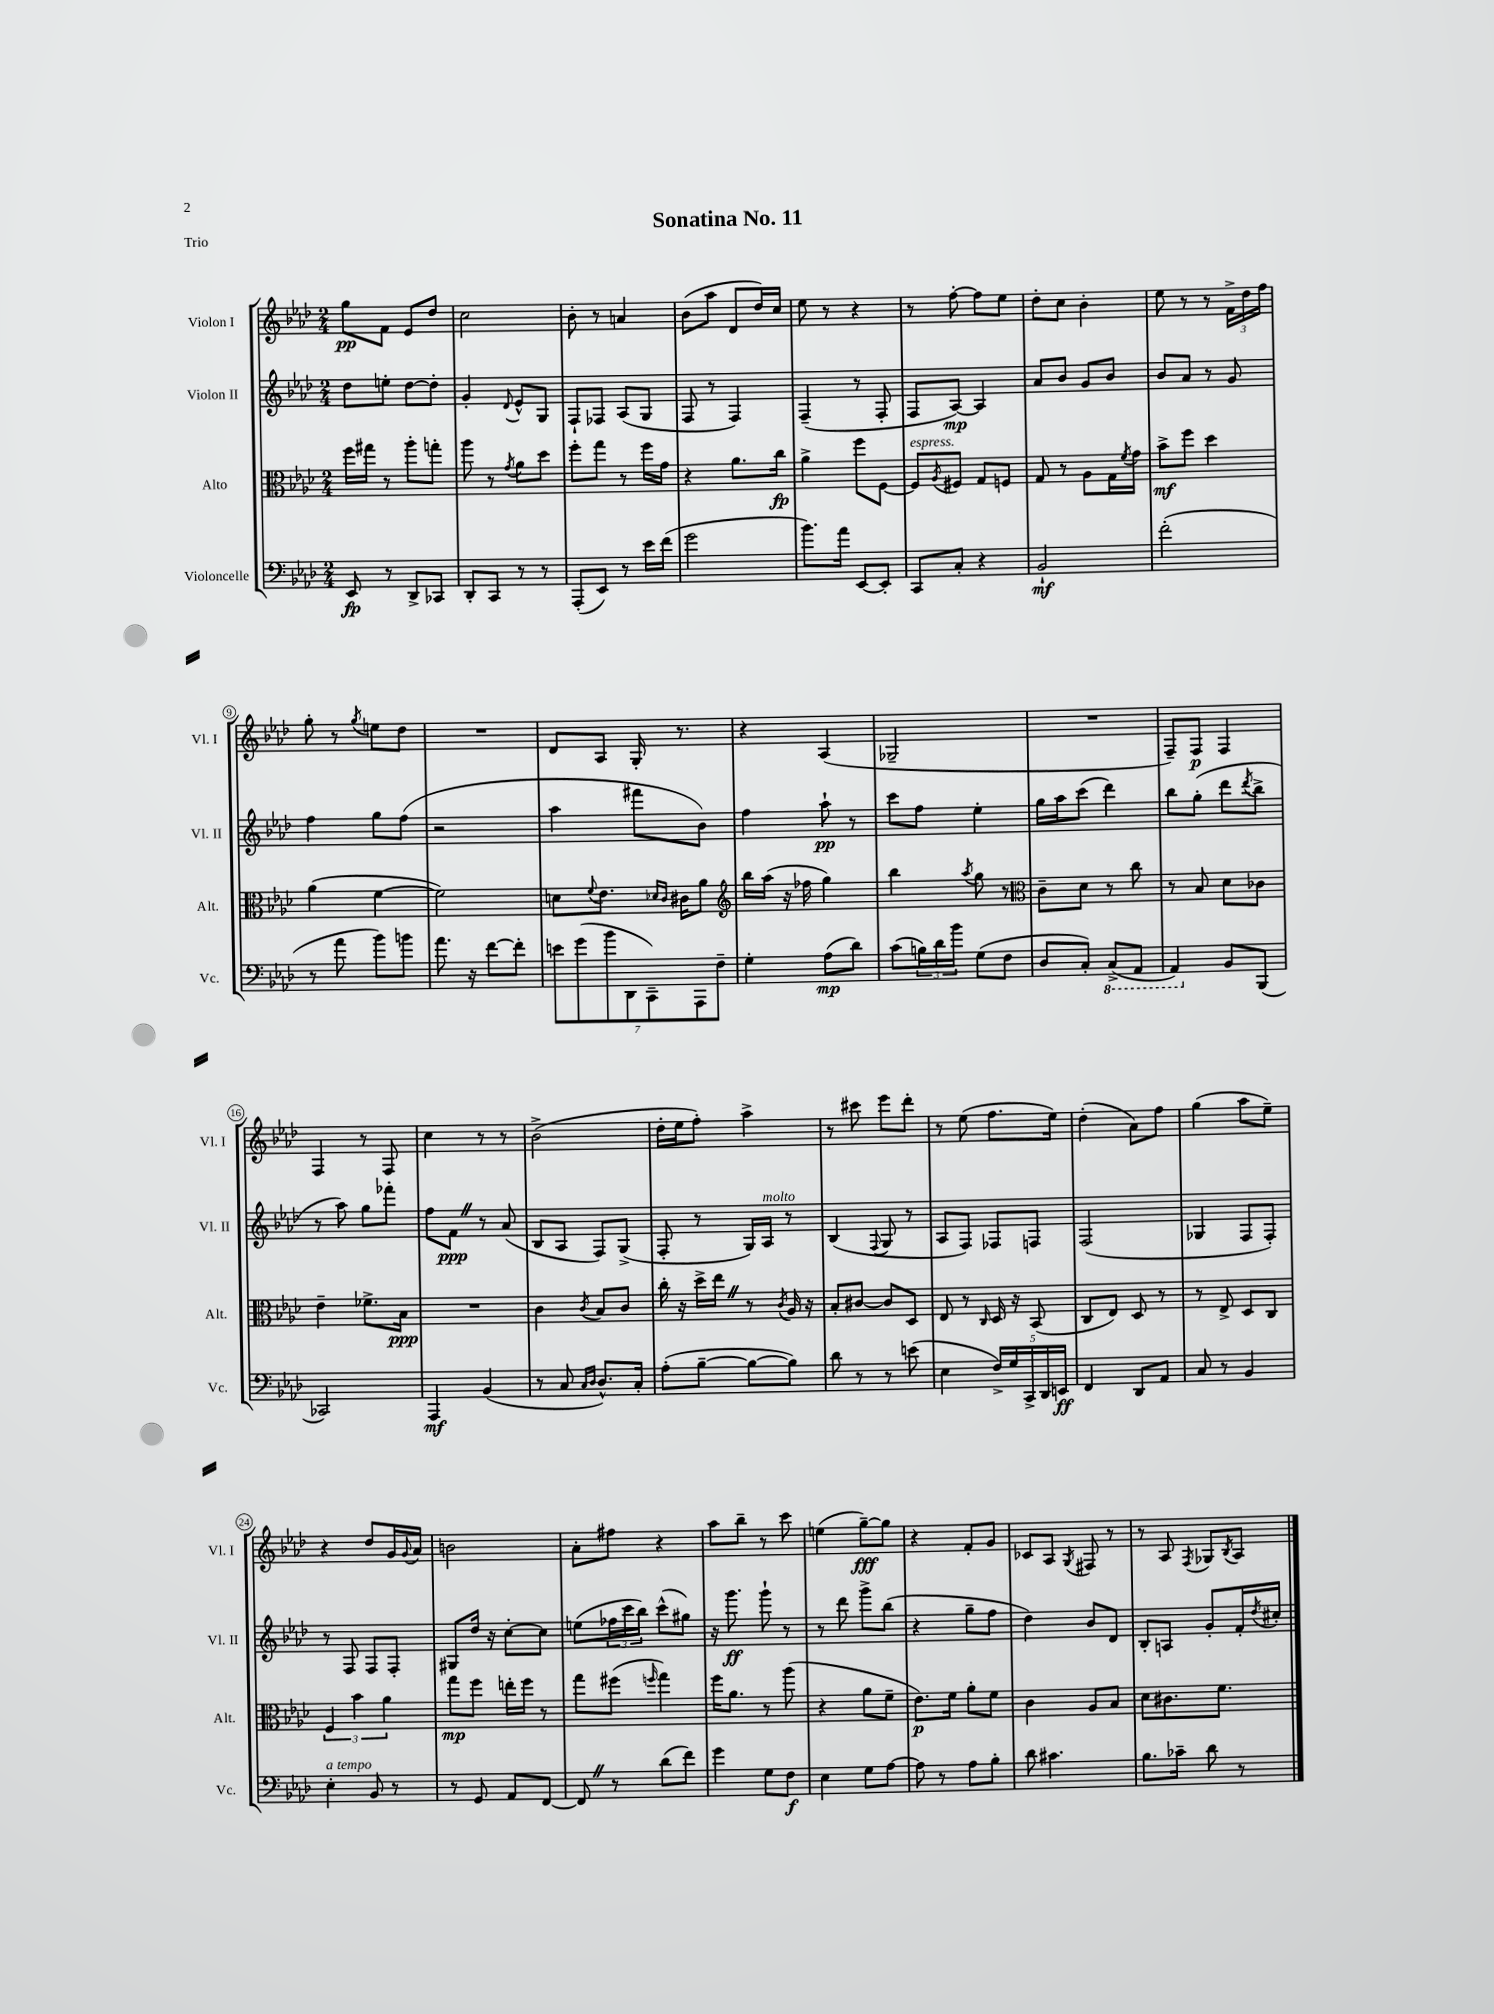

**kern	**dynam	**kern	**dynam	**kern	**dynam	**kern	**dynam
*part4	*part4	*part3	*part3	*part2	*part2	*part1	*part1
*staff4	*staff4	*staff3	*staff3	*staff2	*staff2	*staff1	*staff1
*I"Violoncelle	*	*I"Alto	*	*I"Violon II	*	*I"Violon I	*
*I'Vc.	*	*I'Alt.	*	*I'Vl. II	*	*I'Vl. I	*
*clefF4	*	*clefC3	*	*clefG2	*	*clefG2	*
*k[b-e-a-d-]	*	*k[b-e-a-d-]	*	*k[b-e-a-d-]	*	*k[b-e-a-d-]	*
*M2/4	*	*M2/4	*	*M2/4	*	*M2/4	*
=1	=1	=1	=1	=1	=1	=1	=1
8EE-/	fp	16ff\LL	.	8dd-\L	.	8gg\L	pp
.	.	16gg#X\JJ	.	.	.	.	.
8r	.	8r	.	8een'\J	.	8f\J	.
8DD-^/L	.	8aa-'\L	.	[8dd-\L	.	8e-/L	.
8CC-X/J	.	8ggn'\J	.	8dd-'\J]	.	8dd-/J	.
=2	=2	=2	=2	=2	=2	=2	=2
8DD-'/L	.	8aa-\	.	4g'/	.	2cc\	.
8CC/J	.	8r	.	.	.	.	.
.	.	8qg/	.	8qqd-/	.	.	.
8r	.	8a-\L	.	8e-^^/L	.	.	.
8r	.	8dd-\J	.	8G/J	.	.	.
=3	=3	=3	=3	=3	=3	=3	=3
(8AAA-'/L	.	8ff'\L	.	8F`/L	.	8b-'\	.
8EE-/J)	.	8gg\J	.	8F-X/J	.	8r	.
8r	.	8r	.	(8A-/L	.	4an/	.
16e-\LL	.	16ff\LL	.	8G/J	.	.	.
(16f\JJ	.	16g\JJ	.	.	.	.	.
=4	=4	=4	=4	=4	=4	=4	=4
2g\	.	4r	.	8F/	.	(8b-\L	.
.	.	.	.	8r	.	8aa-\J	.
.	.	8.a-\L	.	4F/)	.	8d-/L	.
.	.	.	.	.	.	16dd-/L)	.
.	.	16cc\Jk	fp	.	.	16cc/JJ	.
=5	=5	=5	=5	=5	=5	=5	=5
8.b-\L)	.	4a-^\	.	(4F~/	.	8ee-\	.
.	.	.	.	.	.	8r	.
16a-\Jk	.	.	.	.	.	.	.
[8EE-/L	.	8ff\L	.	8r	.	4r	.
8EE-'/J]	.	[8F\J	.	8F'/	.	.	.
=6	=6	=6	=6	=6	=6	=6	=6
!	!	!LO:TX:a:i:t=espress.	!	!	!	!	!
8CC/L	.	8F/L]	.	8F/L	.	8r	.
.	.	8qA-/	.	.	.	.	.
8C'/J	.	8F#X/J	.	[8A-/J)	mp	[8ff'\	.
4r	.	8G/L	.	4A-/]	.	8ff\L]	.
.	.	8Fn/J	.	.	.	8ee-\J	.
=7	=7	=7	=7	=7	=7	=7	=7
2BB-`/	mf	8G/	.	8a-/L	.	8dd-'\L	.
.	.	8r	.	8b-/J	.	8cc\J	.
.	.	8A-\L	.	8g/L	.	4b-'\	.
.	.	16G\L	.	8b-/J	.	.	.
.	.	8qf/	.	.	.	.	.
.	.	16g\JJ	.	.	.	.	.
=8	=8	=8	=8	=8	=8	=8	=8
(2f'\	.	8b-^\L	mf	8b-/L	.	8ee-\	.
.	.	8ff\J	.	8a-/J	.	8r	.
.	.	4dd-\	.	8r	.	8r	.
.	.	.	.	8g/	.	24f^\LL	.
.	.	.	.	.	.	24dd-\	.
.	.	.	.	.	.	24ff\JJ	.
!!LO:LB:g=z
=9	=9	=9	=9	=9	=9	=9	=9
8r	.	(4a-\	.	4ff\	.	8gg'\	.
8a-\	.	.	.	.	.	8r	.
.	.	.	.	.	.	8qgg/	.
8b-\L)	.	[4f\	.	8gg\L	.	8een\L	.
8bn\J	.	.	.	(8ff\J	.	8dd-\J	.
=10	=10	=10	=10	=10	=10	=10	=10
8.a-\	.	2f\])	.	2r	.	2r	.
16r	.	.	.	.	.	.	.
[8f\L	.	.	.	.	.	.	.
8f'\J]	.	.	.	.	.	.	.
=11	=11	=11	=11	=11	=11	=11	=11
14en\L	.	8dn\L	.	4aa-\	.	8d-/L	.
(14g\	.	.	.	.	.	.	.
.	.	8qqf/	.	.	.	.	.
.	.	8.e-\J	.	.	.	8A-/J	.
14b-\	.	.	.	.	.	.	.
14DD-\	.	.	.	.	.	.	.
.	.	.	.	8fff#X\L	.	16G'/	.
14CC~\)	.	.	.	.	.	.	.
.	.	16qqd-X/LL	.	.	.	.	.
.	.	16qqc/JJ	.	.	.	.	.
.	.	16c#X\KL	.	.	.	8.r	.
14AAA-\	.	.	.	.	.	.	.
.	.	8a-\J	.	8b-\J)	.	.	.
14F~\J	.	.	.	.	.	.	.
=12	=12	=12	=12	=12	=12	=12	=12
*	*	*clefG2	*	*	*	*	*
4G'\	.	16bb-\LL	.	4ff\	.	4r	.
.	.	(16aa-\JJ	.	.	.	.	.
.	.	16r	.	.	.	.	.
.	.	16ff-X\	.	.	.	.	.
(8A-\L	mp	4gg\)	.	8aa-`\	pp	(4A-/	.
8d-\J)	.	.	.	8r	.	.	.
=13	=13	=13	=13	=13	=13	=13	=13
(8c\L	.	4bb-\	.	8ccc\L	.	2G-X~/	.
24Bn\L)	.	.	.	8ff\J	.	.	.
24d-\	.	.	.	.	.	.	.
24b-\JJ	.	.	.	.	.	.	.
.	.	8qaa-/	.	.	.	.	.
(8G\L	.	8gg\	.	4ee-'\	.	.	.
8F\J	.	8r	.	.	.	.	.
=14	=14	=14	=14	=14	=14	=14	=14
*	*	*clefC3	*	*	*	*	*
8D-/L	.	8c~\L	.	16gg\LL	.	2r	.
.	.	.	.	16aa-\J	.	.	.
8C'/J)	.	8d-\J	.	(8ccc\J	.	.	.
*8ba	*	*	*	*	*	*	*
(8CC^/L	.	8r	.	4ddd-\)	.	.	.
8AAA-/J	.	8cc\	.	.	.	.	.
=15	=15	=15	=15	=15	=15	=15	=15
4AAA-/)	.	8r	.	8bb-\L	.	8F~/L)	.
.	.	8B-/	.	(8gg'\J	.	8F/J	p
*X8ba	*	*	*	*	*	*	*
8BB-/L	.	8d-\L	.	8ddd-\L	.	4F/	.
.	.	.	.	8qddd-/	.	.	.
(8BBB-/J	.	8c-X\J	.	8bb-^\J	.	.	.
!!LO:LB:g=z
=16	=16	=16	=16	=16	=16	=16	=16
2CC-X/)	.	4e-~\	.	8r	.	4F/	.
.	.	.	.	8aa-\)	.	.	.
.	.	8.f-X^\L	.	8gg\L	.	8r	.
.	.	.	.	8fff-X'\J	.	8F/	.
.	.	16B-\Jk	ppp	.	.	.	.
=17	=17	=17	=17	=17	=17	=17	=17
4AAA-/	mf	2r	.	8ff\L	.	4cc\	.
.	.	.	.	8fZ\J	ppp	.	.
(4BB-/	.	.	.	8r	.	8r	.
.	.	.	.	(8a-/	.	8r	.
=18	=18	=18	=18	=18	=18	=18	=18
8r	.	4c\	.	8B-/L	.	(2b-^\	.
8C/	.	.	.	8A-/J	.	.	.
16qqC/LL	.	.	.	.	.	.	.
16qqD-/JJ	.	8qc/	.	.	.	.	.
8.D-^^/L)	.	8B-/L	.	8F/L)	.	.	.
.	.	8c/J	.	(8G^/J	.	.	.
16C'/Jk	.	.	.	.	.	.	.
=19	=19	=19	=19	=19	=19	=19	=19
(8A-'\L	.	16cc'\	.	8F'/	.	16dd-'\LL	.
.	.	16r	.	.	.	16ee-\J	.
[8B-~\J	.	16dd-^\LL	.	8r	.	8ff'\J)	.
.	.	16ee-Z\JJ	.	.	.	.	.
8B-\L_	.	8r	.	16G/LL)	.	4aa-^\	.
!	!	!	!	!LO:TX:a:i:t=molto	!	!	!
.	.	.	.	16A-/JJ	.	.	.
.	.	8qc/	.	.	.	.	.
8B-\J])	.	16A-/	.	8r	.	.	.
.	.	16r	.	.	.	.	.
=20	=20	=20	=20	=20	=20	=20	=20
8d-\	.	8B-'/L	.	(4B-/	.	8r	.
8r	.	[8c#X/J	.	.	.	8ccc#X\	.
.	.	.	.	8qqF/	.	.	.
8r	.	8c#/L]	.	8G/	.	8eee-\L	.
(8en\	.	8D-/J	.	8r	.	8ddd-'\J	.
=21	=21	=21	=21	=21	=21	=21	=21
4E-\	.	8E-/	.	8A-/L	.	8r	.
.	.	8r	.	8F/J)	.	(8ee-\	.
.	.	16qqC/	.	.	.	.	.
20F^/LL)	.	16D-/	.	8F-X/L	.	8.ff\L	.
20G/	.	.	.	.	.	.	.
.	.	16r	.	.	.	.	.
20CC^/	.	.	.	.	.	.	.
.	.	(8BB-/	.	8Fn/J	.	.	.
20DD-/	.	.	.	.	.	.	.
.	.	.	.	.	.	16ee-\Jk)	.
20EEn/JJ	ff	.	.	.	.	.	.
=22	=22	=22	=22	=22	=22	=22	=22
4FF/	.	8C/L	.	(2F/	.	(4dd-'\	.
.	.	8E-/J)	.	.	.	.	.
8DD-/L	.	8D-/	.	.	.	8a-\L)	.
8AA-/J	.	8r	.	.	.	8ff\J	.
=23	=23	=23	=23	=23	=23	=23	=23
8C/	.	8r	.	4G-X/	.	(4gg\	.
8r	.	8E-^/	.	.	.	.	.
4BB-/	.	8D-/L	.	8F/L	.	8aa-\L	.
.	.	8C/J	.	8F'/J)	.	8ee-~\J)	.
!!LO:LB:g=z
=24	=24	=24	=24	=24	=24	=24	=24
!LO:TX:a:i:t=a tempo	!	!	!	!	!	!	!
4E-'\	.	6F/	.	8r	.	4r	.
.	.	.	.	8F/	.	.	.
.	.	6b-\	.	.	.	.	.
8BB-/	.	.	.	8F/L	.	8dd-/L	.
.	.	6a-\	.	.	.	.	.
8r	.	.	.	8F'/J	.	16g/L	.
.	.	.	.	.	.	8qqg/	.
.	.	.	.	.	.	16a-/JJ	.
=25	=25	=25	=25	=25	=25	=25	=25
8r	.	8gg\L	mp	8G#X/L	.	2bn\	.
8GG/	.	8ff\J	.	16dd-/Jk	.	.	.
.	.	.	.	16r	.	.	.
8AA-/L	.	16een'\LL	.	[8cc'\L	.	.	.
.	.	16ff\JJ	.	.	.	.	.
[8FF/J	.	8r	.	8cc\J]	.	.	.
=26	=26	=26	=26	=26	=26	=26	=26
8FFZ/]	.	8gg\L	.	(8een\L	.	8a-'\L	.
8r	.	(8ff#X\J	.	24ff-X\L	.	8ff#X\J	.
.	.	.	.	24ccc\	.	.	.
.	.	.	.	24bb-\JJ)	.	.	.
.	.	16qqffn/	.	.	.	.	.
(8d-\L	.	4gg\)	.	(8ccc^^\L	.	4r	.
8f\J)	.	.	.	8gg#X\J)	.	.	.
=27	=27	=27	=27	=27	=27	=27	=27
4g\	.	16ff\KL	.	16r	.	8aa-\L	.
.	.	8.a-\J	.	8.ggg\	ff	.	.
.	.	.	.	.	.	8bb-~\J	.
8G\L	.	8r	.	8ggg`\	.	8r	.
8F\J	f	(8aa-\	.	8r	.	8ccc\	.
=28	=28	=28	=28	=28	=28	=28	=28
4E-\	.	4r	.	8r	.	(4een\	.
.	.	.	.	8ddd-\	.	.	.
8G\L	.	8a-\L	.	8ggg^\L	.	[8gg~\L)	fff
[8A-\J	.	8f~\J	.	(8bb-\J	.	8gg\J]	.
=29	=29	=29	=29	=29	=29	=29	=29
8A-\]	.	8.e-\L)	p	4r	.	4r	.
8r	.	.	.	.	.	.	.
.	.	16f\Jk	.	.	.	.	.
8A-\L	.	8a-'\L	.	8gg~\L	.	8f'/L	.
8B-'\J	.	8f\J	.	8ff\J	.	8g/J	.
=30	=30	=30	=30	=30	=30	=30	=30
8d-\	.	4c\	.	4dd-\)	.	8c-X/L	.
4.c#X\	.	.	.	.	.	8A-/J	.
.	.	.	.	.	.	8qG/	.
.	.	8A-/L	.	8b-/L	.	8F#X/	.
.	.	8B-/J	.	8d-/J	.	8r	.
=31	=31	=31	=31	=31	=31	=31	=31
8.B-\L	.	8d-\L	.	8B-'/L	.	8r	.
.	.	8.c#X\	.	8An/J	.	8A-/	.
16c-X~\Jk	.	.	.	.	.	.	.
.	.	.	.	.	.	8qF/	.
8d-\	.	.	.	8g'/L	.	8G-X/L	.
.	.	8.f\J	.	.	.	.	.
.	.	.	.	.	.	8qB-/	.
8r	.	.	.	16f'/L	.	8A-/J	.
.	.	.	.	8qdd-/	.	.	.
.	.	.	.	16cc#X'/JJ	.	.	.
==	==	==	==	==	==	==	==
*-	*-	*-	*-	*-	*-	*-	*-
